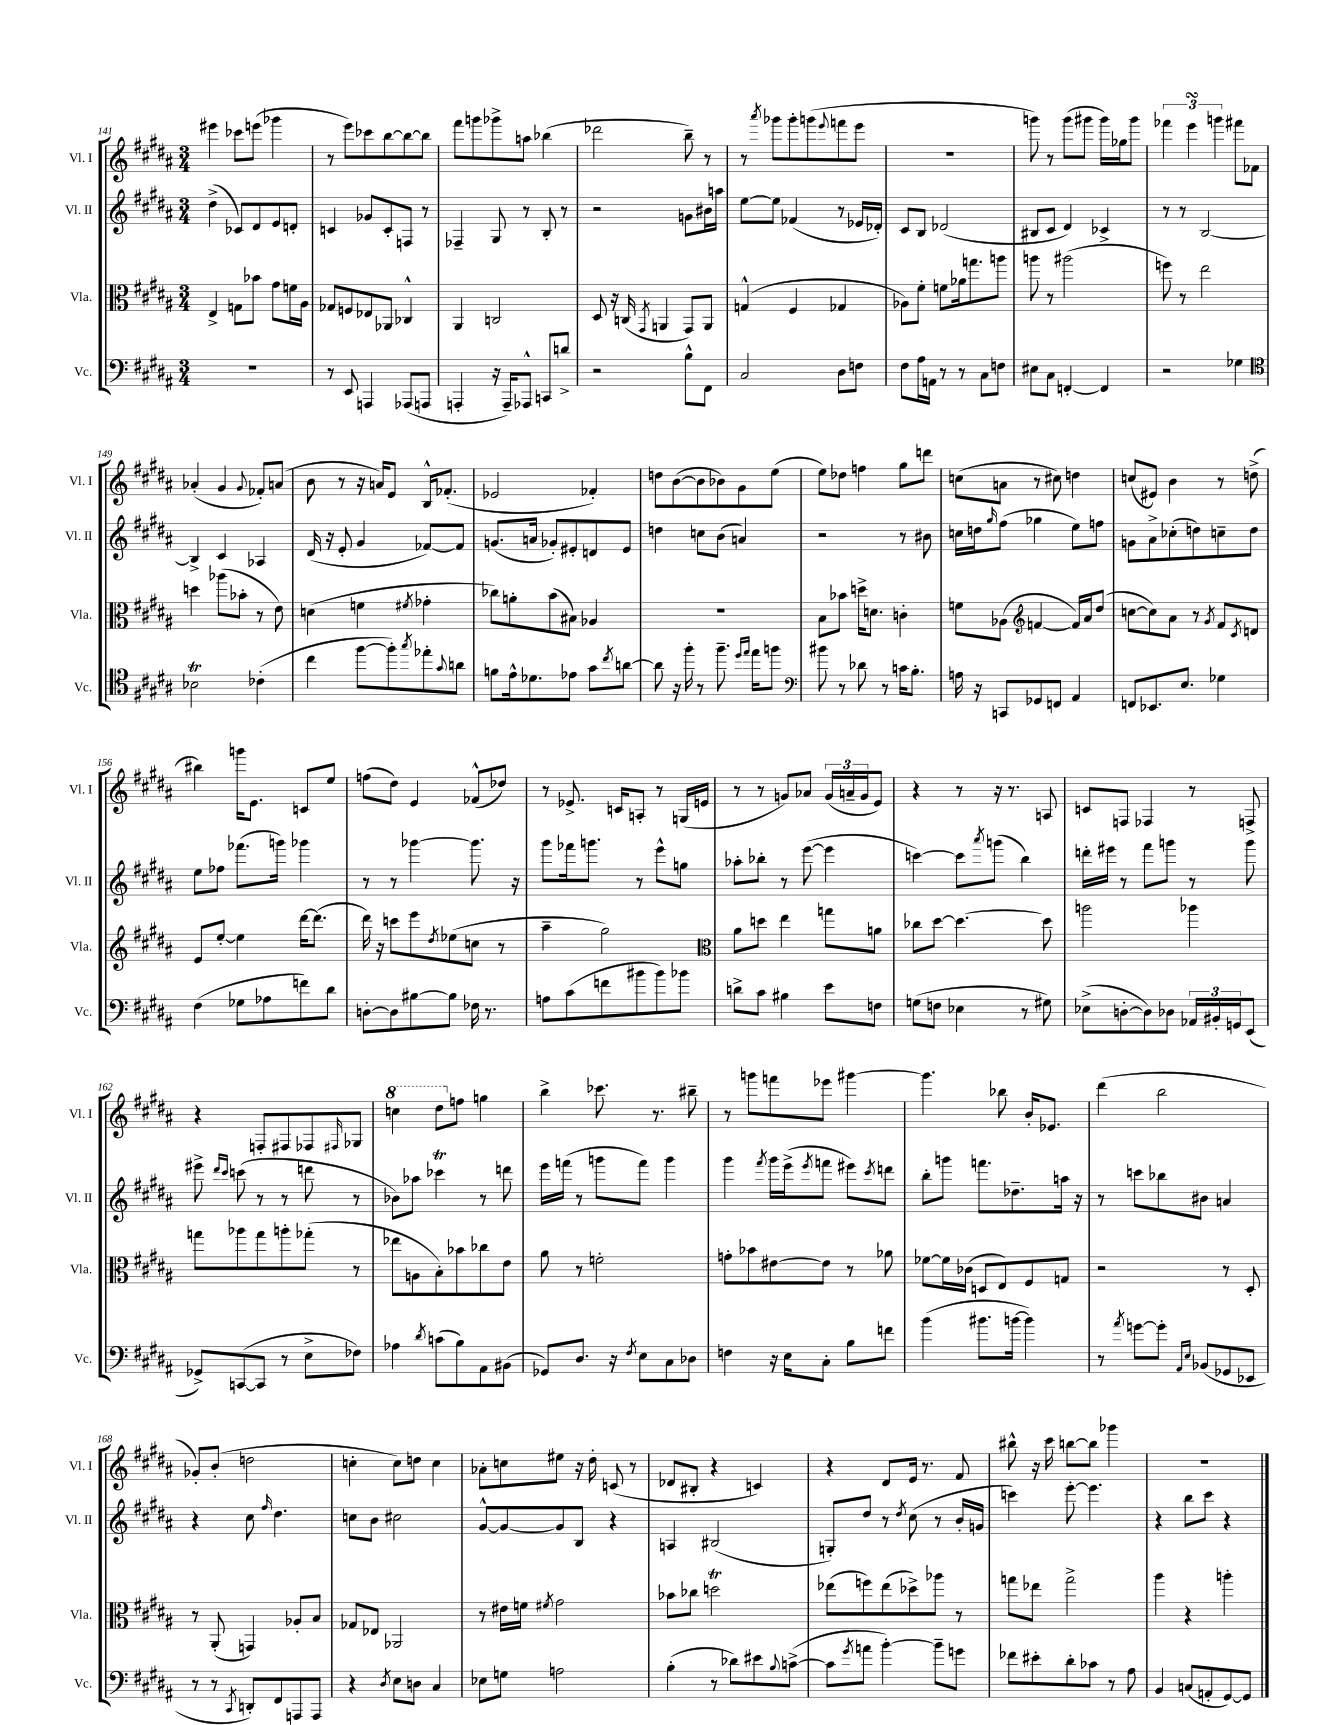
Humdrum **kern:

**kern	**kern	**kern	**kern
*staff4	*staff3	*staff2	*staff1
*clefF4	*clefC3	*clefG2	*clefG2
*k[f#c#g#d#a#]	*k[f#c#g#d#a#]	*k[f#c#g#d#a#]	*k[f#c#g#d#a#]
*M3/4	*M3/4	*M3/4	*M3/4
2.r	4E^	(4dd#^	4eee#
.	8G	8c-)	8ccc-
.	8b-	8d#	(8eee
.	8g#	8e	4ggg-
.	16f	8d'	.
.	16A#	.	.
=	=	=	=
8r	8G-	4c	8r
8EE	8F	.	8eee)
4AAA	8E-	8g-	8ccc-
.	8AA-	8c'	[8bb
(8AAA-	4C-^^	8F	8bb_
8AAA	.	8r	8bb]
=	=	=	=
4AAA'	4AA#	4F-~	8fff#
.	.	.	8ggg
16r	2C	8G#	8ggg-^
16AAA~)	.	.	.
8AAA-^^	.	8r	8aa
8CC	.	8B'	(4bb-
8d^	.	8r	.
=	=	=	=
2r	8D#	2r	2ddd-
.	16r	.	.
.	(16C	.	.
.	8qGG#	.	.
.	4AA	.	.
8B^^	8GG#)	8g	8bb~)
8FF#	8AA	16b#	8r
.	.	16aa	.
=	=	=	=
2C#	(4G^^	[8ee	8r
.	.	.	8qaaa#
.	.	8ee]	8ggg-
.	4F#	(4f-	8ggg-'
.	.	.	(8ggg
.	.	.	8qqeee
8D#	4G-	8r	8fff
8F	.	16e-	8eee
.	.	16d-')	.
=	=	=	=
8F#	8A-)	8c#	2.r
16A#	8f#'	8B	.
16AA	.	.	.
8r	8f	(2d-	.
8r	16a-	.	.
.	8.gg	.	.
8C#	.	.	.
8F	8aa	.	.
=	=	=	=
8E#	8aa	8B#	8ggg)
8C#	8r	8c#	8r
[4FF'	(2aa#	4d#)	(8ggg
.	.	.	8ggg#
4FF]	.	4c-^	16ggg#)
.	.	.	16gg-
.	.	.	8ggg#
=	=	=	=
2r	8ff)	8r	6fff-
.	8r	8r	.
.	.	.	6eee
.	2ee	[2B	.
.	.	.	6ggg
4G-	.	.	8fff#
.	.	.	8f-
=	=	=	=
*clefC4	*	*	*
2B-	4dd	4B^]	(4a-'
.	(8aa-	4c#	4g#
.	8b-'	.	.
.	.	.	8qqg#
(4c-'	8r	4A-	8f-')
.	8e)	.	(8a
=	=	=	=
4cc#	(4d	(16d#	8b
.	.	16r	.
.	.	8e'	8r
[8ff#	4f	4g#	16r
.	.	.	16a)
8ff#'])	.	.	8e
8qgg#	8qf#	.	.
8ee-'	4g-'	[8f-)	16B^^
.	.	.	(8.f-'
8qqg#	.	.	.
8a	.	8f-]	.
=	=	=	=
8f	8cc-)	(8.g	2e-
16e^^	8a'	.	.
8.d-	.	16a	.
.	(8b	8g-')	.
8e-	8B#)	8e#'	.
8g#	4A-	8d	4f-')
8qcc#	.	.	.
[8a	.	8e#	.
=	=	=	=
8a]	2.r	4dd	8dd
16r	.	.	([8b
16ff#'	.	.	.
8r	.	8cc	8b]
8.ff#~	.	(8b	8b-)
.	.	4a)	8g#
16qqdd#	.	.	.
16qqee	.	.	.
16ee	.	.	.
8ff	.	.	(8ee
=	=	=	=
*clefF4	*	*	*
8b#	8B	2r	8ee)
8r	8b-	.	8dd-
8d-	16dd^	.	4ff
.	8.d	.	.
8r	.	.	.
16c	4c'	8r	8gg#
8.B'	.	.	.
.	.	8b#	8ddd
=	=	=	=
16A	8f	16cc	(8cc
16r	.	16dd	.
.	.	16qqgg#	.
8CC	(8A-	(8ff#	8a
*	*clefG2	*	*
8GG-	[4f	4gg-	8r
8FF	.	.	8cc#)
4AA#	16f])	8ee)	4dd
.	16a#	.	.
.	(8dd#	8ff	.
=	=	=	=
8FF	[8cc	8g	(8cc
8.EE-	8cc])	8a#^	8e#)
.	8a#	(8cc-'	4b
8.E	.	.	.
.	8r	8dd)	.
.	8qg#	.	.
4G-	8f#	8cc~	8r
.	8qc#	.	.
.	8d	8dd	(8dd^
=	=	=	=
(4F#	8e	8ee	4bb#)
.	[8ee'	8ff-	.
8G-	4ee]	(8.fff-	16ggg
.	.	.	8.e
8A-	.	.	.
.	.	16ggg)	.
8f)	[16ddd#	4ggg-	8c
.	(8.ddd#]	.	.
8d#	.	.	8ee
=	=	=	=
[8D'	16ddd#)	8r	(8ff
.	16r	.	.
8D]	8ccc	8r	8dd#)
[8B#	8eee	[4ggg-	4e
.	8qdd#	.	.
8B#]	(8ee-	.	.
16F-	8cc	8.ggg-]	(8f-^^
8.r	.	.	.
.	8r	.	8dd-)
.	.	16r	.
=	=	=	=
8A	4aa#~	8ggg#	8r
(8c#	.	16fff-	8.e-^
.	.	8.ggg	.
8f	2gg#)	.	.
.	.	.	16c
8b#	.	8r	8A'
8b#)	.	8eee^^	8r
8b-	.	8gg	(16G
.	.	.	16e
=	=	=	=
*	*clefC3	*	*
8d^	8a#	8aa-'	8r
8c#	8dd	8bb-'	8r
4B#	4ee	8r	8g)
.	.	([8eee	8a-
8e	8gg	4eee]	(24g
.	.	.	24a~
.	.	.	24g
8F	8a	.	8e)
=	=	=	=
(8G	8cc-	[4ccc)	4r
8F	[8dd#	.	.
4E-	4.dd#_	8ccc]	8r
.	.	8qaaa#	.
.	.	(8ggg	16r
.	.	.	8.r
8r	.	4bb)	.
8G#)	8dd#]	.	8A
=	=	=	=
(8E-^	2aa	16ddd'	8c
.	.	16eee#	.
[8D'	.	8r	8F
8D])	.	8fff#	4F-
8D-	.	8ggg	.
24AA-	4aa-	8r	8r
24BB#'	.	.	.
24GG	.	.	.
(8EE	.	8ggg	8F^
=	=	=	=
8GG-^)	8gg	8eee#^	4r
.	.	16qqddd#	.
.	.	16qqccc#	.
([8CC	8aa-	(8ccc	.
8CC]	8gg	8r	8F'
8r	8aa'	8r	8F#
8E^	(8gg-'	8ddd	8F-
.	.	.	16qqF#
8F-)	8r	8r	8G-
=	=	=	=
4A-	8ee-	8b-)	4ccc
.	8A	8aa-	.
8qd#	.	.	.
(8c	8B')	4ccc-	8ddd#
8B)	8b-	.	8ff
8AA#	8cc-	8r	4gg
(8BB#	8e	8ddd	.
=	=	=	=
8GG-)	8a#	16eee	4bb^
.	.	(16fff	.
8.D#	8r	8r	.
.	2f'	8ggg	8.ccc-
16r	.	.	.
8qF#	.	.	.
8E	.	8fff)	.
.	.	.	8.r
8C#	.	4ggg	.
8D-	.	.	8bb#~
=	=	=	=
4F	8g'	4ggg#	8r
.	8b-	.	8ggg
.	.	8qfff#	.
16r	[8e#	16ggg#	8fff
16E	.	(16eee^	.
.	.	8qeee	.
8C#'	8e#]	8fff	8eee-
8B	8r	8eee#)	[4ggg#
.	.	8qccc#	.
8f	8a-	8ddd	.
=	=	=	=
(4b	[8f-	8bb'	4.ggg#]
.	16f-]	8ggg	.
.	(16c-	.	.
8.b#	8D	8.fff	.
.	8E)	.	8bb-
[16b	.	8.dd-~	.
4b])	8F#	.	16b'
.	.	.	8.e-
.	8G	16aa	.
.	.	16r	.
=	=	=	=
8r	2r	8r	(4ddd#
8qa#	.	.	.
[8g	.	8ccc	.
8g']	.	8bb-	2bb
16qqAA#	.	.	.
16qqE	.	.	.
(8BB-	.	8b#	.
8GG-	8r	4a	.
8EE-	8D#'	.	.
=	=	=	=
8r	8r	4r	8g-')
8r	(8AA#'	.	(8b'
8qCC#	.	.	.
8DD')	4GG)	8cc#	2dd
.	.	16qqff#	.
8FF#	.	4.dd#	.
8AAA	8A-'	.	.
8AAA	8B	.	.
=	=	=	=
4r	8G-	8cc	4cc'
.	8E-	8b	.
8qD#	.	.	.
8E	2AA-	2cc#	8cc)
8D	.	.	8dd
4C#	.	.	4cc
=	=	=	=
8E-	8r	[8g#^^	8a-'
8G	16e#	8g#_	8cc
.	16f	.	.
.	8qf#	.	.
2A	2g#	8g#]	8ee#
.	.	8B	16r
.	.	.	16dd#'
.	.	4r	(8c
.	.	.	8r
=	=	=	=
(4B'	8b-	4A	8d-
.	8cc-	.	8B#'
8r	2dd	(2B#	4r
8d-)	.	.	.
8e#	.	.	4c)
8qqB	.	.	.
([8c^	.	.	.
=	=	=	=
8c]	(8ee-	8G')	4r
8qg#	.	.	.
8a	8ff)	8dd#	.
[4b')	(8ee-	8r	8d#
.	.	8qdd#	.
.	8dd-^)	(8cc#	16e
.	.	.	8.r
8b~]	8aa-	8r	.
8g	8r	16b'	8f#
.	.	16g	.
=	=	=	=
8f-	8gg	4ccc)	8bb#^^
8e#'	8ee-	.	16r
.	.	.	16ccc#
8d#'	2gg^	[8eee'	[8bb
8c-	.	4.eee]	8bb]
8r	.	.	4ggg-
8A#	.	.	.
=	=	=	=
4BB	4aa#	4r	2.r
(8C	4r	8bb	.
8AA'	.	8ccc#	.
[8GG#)	4aa'	4r	.
8GG#]	.	.	.
==	==	==	==
*-	*-	*-	*-
